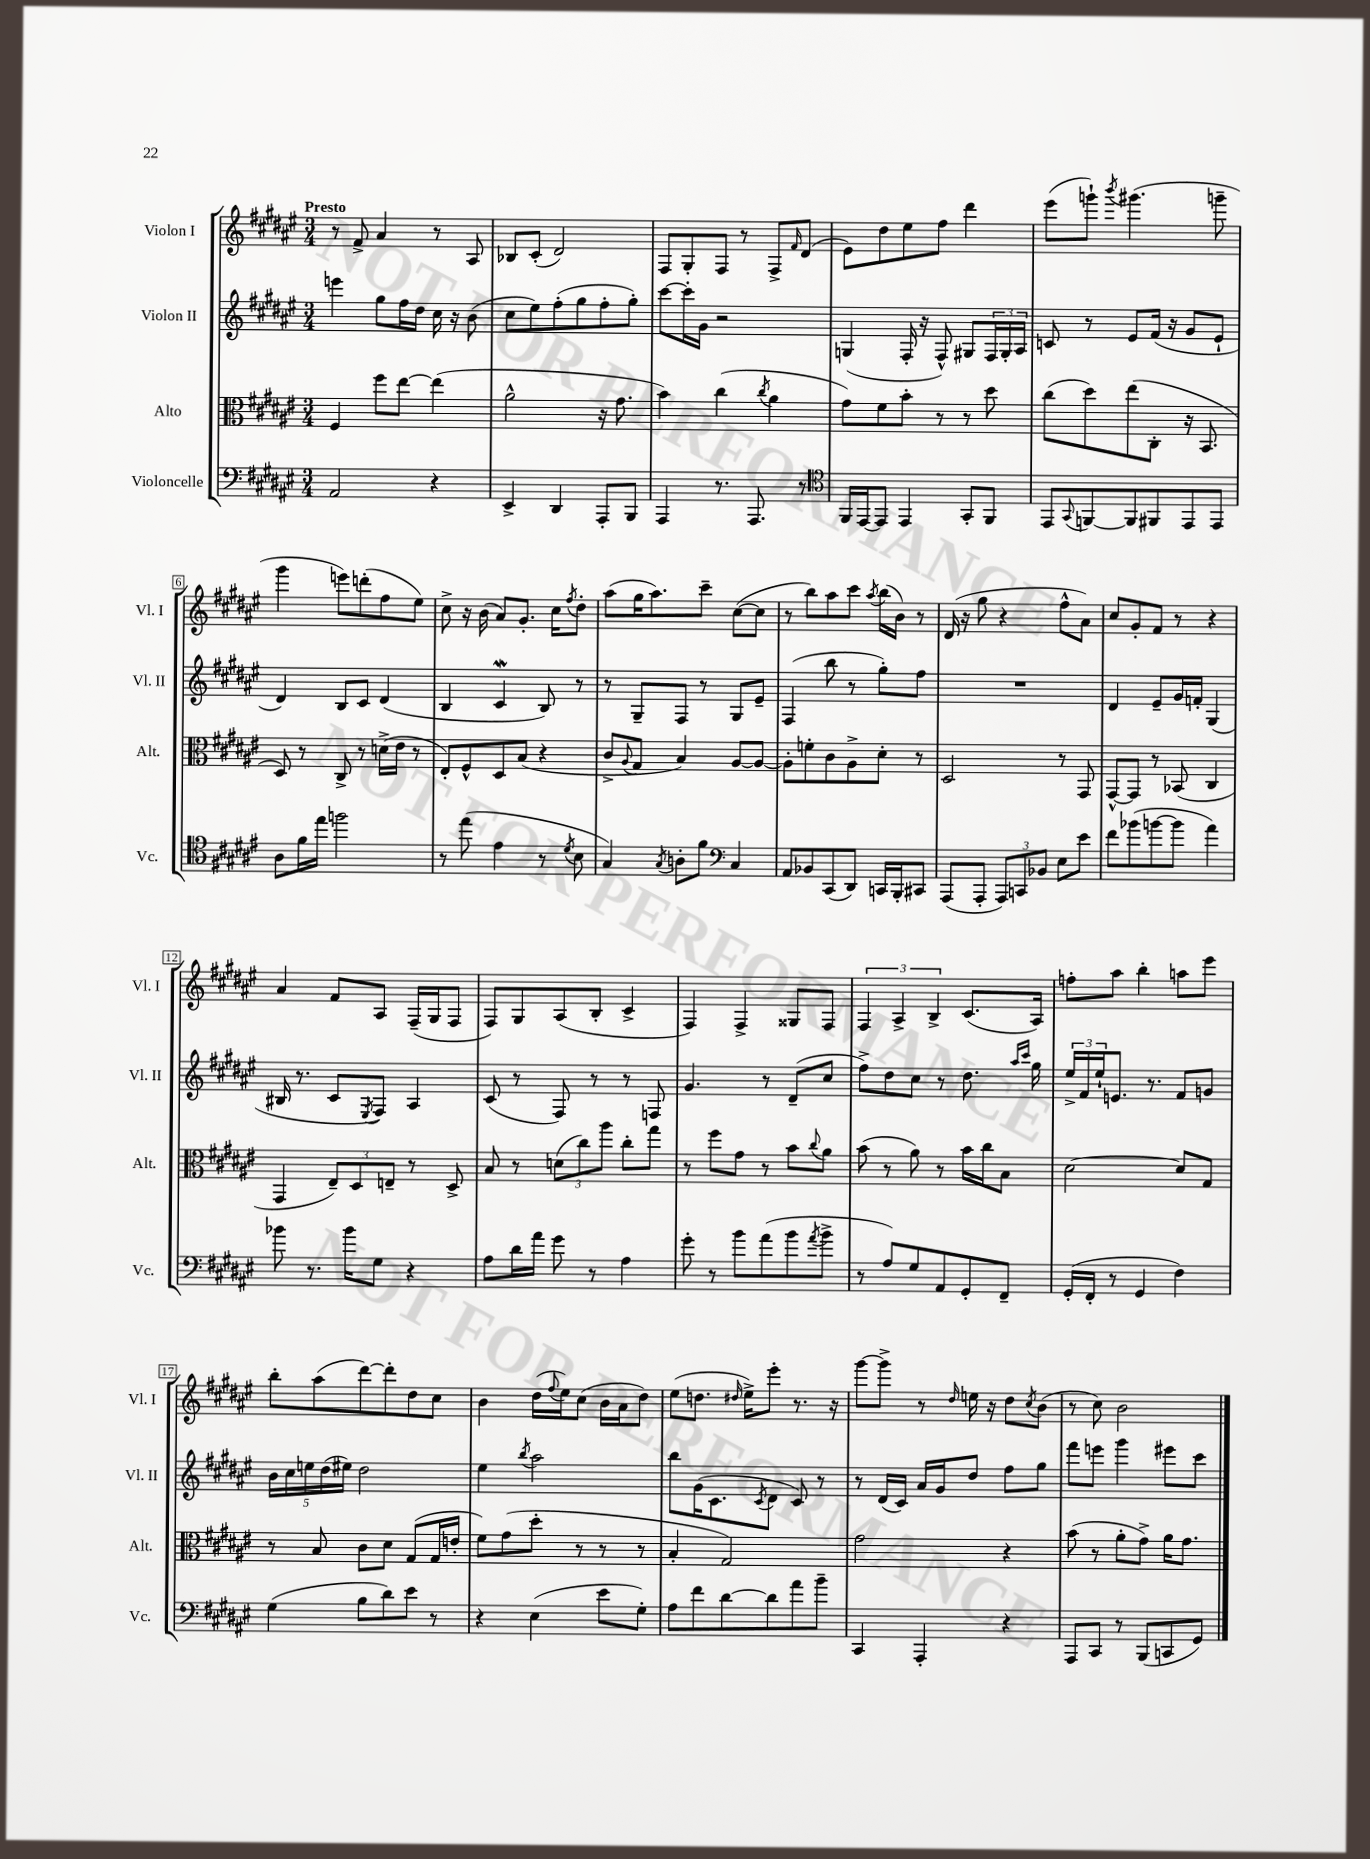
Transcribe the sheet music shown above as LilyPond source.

<<
\new StaffGroup <<
\new Staff = "s0" \with { instrumentName = "Violon I" shortInstrumentName = "Vl. I" } {
    \clef treble \key fis \major \numericTimeSignature \time 3/4 \tempo "Presto"
    r8 fis'8-> ais'4 r8 ais8 |
    bes8 cis'8-.( dis'2) |
    fis8 gis8-. fis8 r8 fis8-> \grace { fis'16 } dis'8( |
    eis'8) dis''8 eis''8 fis''8 dis'''4 |
    eis'''8( g'''8-!) \acciaccatura { b'''8 } gis'''4.( g'''8-- |
    gis'''4 e'''8) d'''8-.( fis''8 eis''8) |
    cis''8-> r16 b'16( ais'8) gis'8.-. cis''16 \acciaccatura { fis''8 } dis''8-. |
    ais''8( gis''16 ais''8.) cis'''8-- cis''8~( cis''8 |
    r8 b''8) ais''8 cis'''8 \acciaccatura { ais''8 } b''16( b'16) r8 |
    dis'16( r16 gis''8 r4 fis''8-^ ais'8) |
    cis''8 gis'8-. fis'8 r8 r4 |
    ais'4 fis'8 ais8 fis16--( gis16 fis8 |
    fis8) gis8 ais8( b8-. cis'4-> |
    fis4) fis4-> gisis8 fis8 |
    \tuplet 3/2 { fis4 ais4-> b4-> } cis'8.( ais16) |
    f''8-. ais''8 b''4-. a''8 eis'''8 |
    b''8-. ais''8( dis'''8~) dis'''8-. dis''8 cis''8 |
    b'4 dis''16( \appoggiatura { fis''8 } eis''16) cis''8( b'16 ais'16 dis''8) |
    eis''8( d''8. \grace { dis''16 } eis''16->) eis'''8-. r8. r16 |
    gis'''8~ gis'''8-> r8 \grace { dis''16 } e''16 r16 dis''8 \acciaccatura { cis''8 } b'8( |
    r8 cis''8) b'2 \bar "|." |
}
\new Staff = "s1" \with { instrumentName = "Violon II" shortInstrumentName = "Vl. II" } {
    \clef treble \key fis \major \numericTimeSignature \time 3/4
    e'''4 gis''8 fis''16 dis''16 cis''16 r16 b'8( |
    cis''8 eis''8) fis''8-.( gis''8 fis''8-. gis''8-.) |
    cis'''8~ cis'''16-. gis'16 r2 |
    g4( fis16-. r16 fis8-^) gis8 \tuplet 3/2 { fis16 gis16-. ais16 } |
    c'8 r8 eis'8 fis'16( r16 gis'8 eis'8-! |
    dis'4) b8 cis'8 dis'4( |
    b4 cis'4\mordent b8) r8 |
    r8 gis8-- fis8 r8 gis8 eis'8-- |
    fis4( b''8 r8 gis''8-.) fis''8 |
    R2. |
    dis'4 eis'8-- gis'16 f'16-. gis4( |
    bis16 r8. cis'8 \acciaccatura { eis8 } fis8) ais4 |
    cis'8( r8 fis8) r8 r8 f8 |
    gis'4. r8 dis'8--( cis''8 |
    fis''8->) dis''8 cis''8 r8 dis''8. \grace { ais''16 cis'''16 } gis''16 |
    \tuplet 3/2 { eis''16-> fis'16 eis''16-! } e'8. r8. fis'8 g'8 |
    \tuplet 5/4 { b'16 cis''16 e''16 dis''16( eis''16) } dis''2 |
    eis''4 \acciaccatura { b''8 } ais''2 |
    b''8 gis'16( cis'8. \acciaccatura { cis'8 } dis'8 cis'8) r8 |
    r8 dis'16( cis'16) ais'16 gis'16 dis''8 fis''8 gis''8 |
    fis'''8 e'''8 gis'''4 eis'''8 cis'''8 \bar "|." |
}
\new Staff = "s2" \with { instrumentName = "Alto" shortInstrumentName = "Alt." } {
    \clef alto \key fis \major \numericTimeSignature \time 3/4
    fis4 fis''8 eis''8~ eis''4( |
    ais'2-^ r16 gis'8. |
    b'4) cis''4( \acciaccatura { cis''8 } ais'4 |
    gis'8) fis'8 b'8-. r8 r8 dis''8 |
    cis''8( dis''8) eis''8( cis8-. r16 b,8. |
    dis8) r8 cis8-> r8 d'16->( eis'16 r8 |
    eis8-.) fis8-^ dis8 b8( r4 |
    cis'8-> \appoggiatura { ais8 } gis8 b4) ais8~ ais8~ |
    ais8-. f'8-. cis'8 ais8-> dis'8-. r8 |
    dis2 r8 gis,8 |
    gis,8~-^ gis,8 r8 bes,8( cis4 |
    gis,4 \tuplet 3/2 { eis8--) dis8 e8-- } r8 dis8-> |
    b8 r8 \tuplet 3/2 { d'8( cis''8) ais''8 } cis''8-. gis''8 |
    r8 fis''8 gis'8 r8 b'8 \appoggiatura { cis''8 } ais'8 |
    b'8( r8 ais'8) r8 b'16 cis''16 b8 |
    dis'2~ dis'8 gis8 |
    r8 b8 cis'8 dis'8 gis8( gis16 e'16-. |
    fis'8) gis'8( dis''8-. r8 r8 r8 |
    b4-. gis2) |
    gis'2 r4 |
    b'8( r8 ais'8-. gis'8->) ais'16 gis'8. \bar "|." |
}
\new Staff = "s3" \with { instrumentName = "Violoncelle" shortInstrumentName = "Vc." } {
    \clef bass \key fis \major \numericTimeSignature \time 3/4
    ais,2 r4 |
    eis,4-> dis,4 ais,,8-. b,,8 |
    ais,,4 r8. ais,,8. r8 |
    \clef tenor fis,16 eis,16~ eis,8 eis,4 gis,8-. fis,8 |
    eis,8 \appoggiatura { gis,8 } f,8~ f,8 fis,8 eis,8 eis,8 |
    ais8 fis'16 eis''16 f''2 |
    r8 eis''8( eis'4 r8 \acciaccatura { dis'8 } b8 |
    gis4) \acciaccatura { gis8 } a8-. fis'8 \clef bass cis4 |
    ais,8 bes,8 cis,8( dis,8) c,16 b,,16-. cis,8 |
    ais,,8( ais,,8-. \tuplet 3/2 { ais,,8) c,8 bes,8 } eis8 eis'8 |
    fis'8 bes'8( b'8~ b'8 ais'4) |
    bes'8 r8. bes'16 gis8 r4 |
    ais8 dis'16 ais'16 gis'8 r8 ais4 |
    gis'8-. r8 b'8 ais'8( b'8 \acciaccatura { ais'8 } b'8-> |
    r8 ais8) gis8 ais,8 gis,8-. fis,8-- |
    gis,16-.( fis,16-. r8 gis,4 fis4) |
    gis4( b8 dis'8) eis'8 r8 |
    r4 eis4( eis'8 gis8-.) |
    ais8 fis'8 dis'8~ dis'8 ais'8 b'8-- |
    cis,4 ais,,4-. r4 |
    ais,,8 cis,8 r8 b,,8( c,8 gis,8) \bar "|." |
}
>>
>>
\layout { \context { \Score \override BarNumber.stencil = #(make-stencil-boxer 0.1 0.3 ly:text-interface::print) } }
